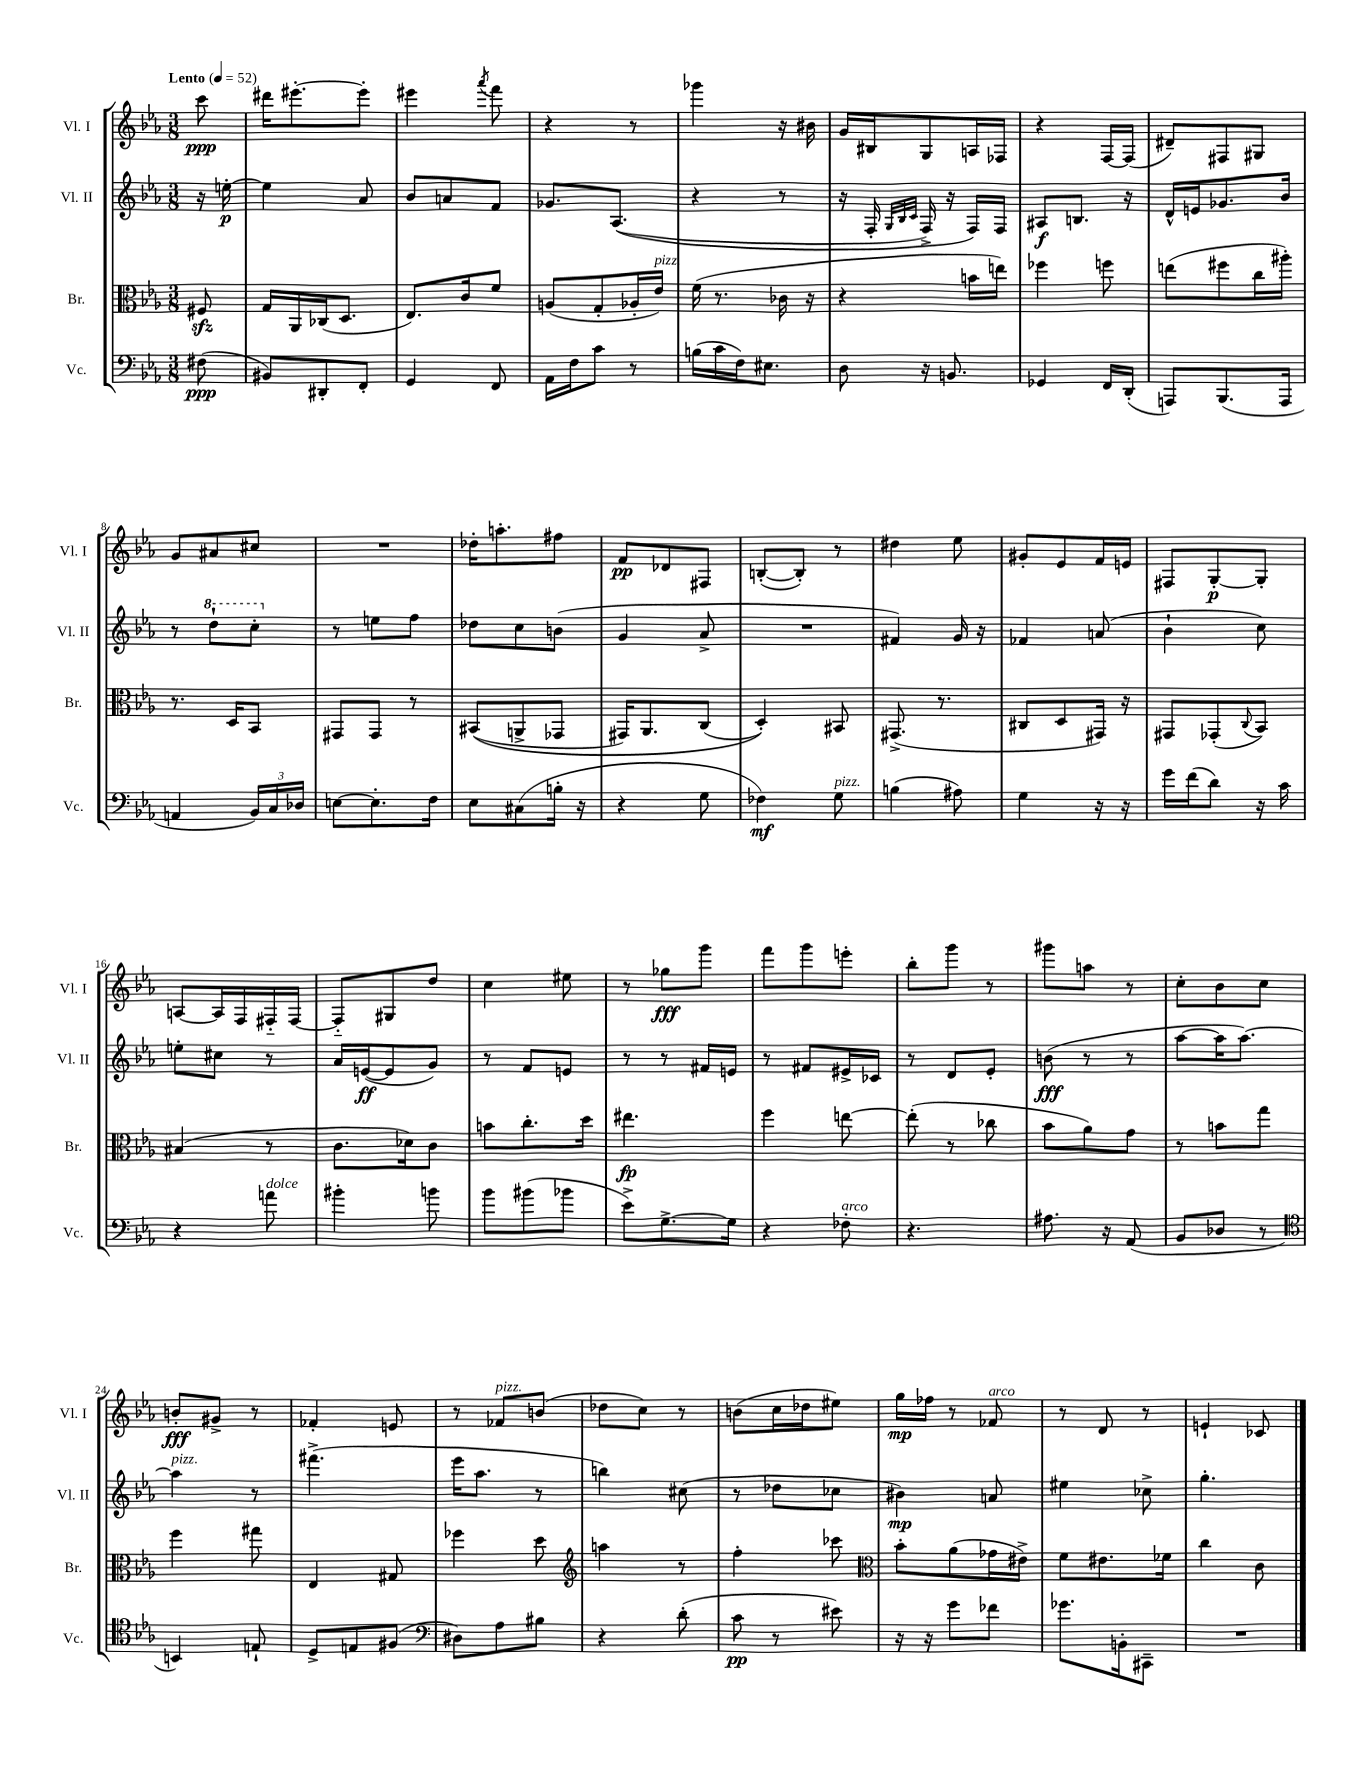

**kern	**dynam	**kern	**dynam	**kern	**dynam	**kern	**dynam
*part4	*part4	*part3	*part3	*part2	*part2	*part1	*part1
*staff4	*staff4	*staff3	*staff3	*staff2	*staff2	*staff1	*staff1
*I"Vc.	*	*I"Br.	*	*I"Vl. II	*	*I"Vl. I	*
*I'Vc.	*	*I'Br.	*	*I'Vl. II	*	*I'Vl. I	*
*clefF4	*	*clefC3	*	*clefG2	*	*clefG2	*
*k[b-e-a-]	*	*k[b-e-a-]	*	*k[b-e-a-]	*	*k[b-e-a-]	*
*M3/8	*	*M3/8	*	*M3/8	*	*M3/8	*
*MM52	*	*MM52	*	*MM52	*	*MM52	*
=	=	=	=	=	=	=	=
!	!	!	!	!	!	!LO:TX:a:B:t=Lento	!
(8F#X\	ppp	8F#Xzz/	.	16r	.	8ccc\	ppp
.	.	.	.	[16een'\	p	.	.
=1	=1	=1	=1	=1	=1	=1	=1
8BB#X/L)	.	16G/LL	.	4ee\]	.	16ddd#X\KL	.
.	.	16AA-/	.	.	.	[8.eee#X'\	.
8DD#X'/	.	(16C-X/J	.	.	.	.	.
.	.	8.D/J	.	.	.	.	.
8FF'/J	.	.	.	8a-/	.	8eee#'\J]	.
=2	=2	=2	=2	=2	=2	=2	=2
4GG/	.	8.E-/L)	.	8b-/L	.	4eee#X\	.
.	.	.	.	8an/	.	.	.
.	.	16c/k	.	.	.	.	.
.	.	.	.	.	.	8qaaa-/	.
8FF/	.	8f/J	.	8f/J	.	8fff\	.
=3	=3	=3	=3	=3	=3	=3	=3
16AA-\LL	.	(8An/L	.	8.g-X/L	.	4r	.
16F\J	.	.	.	.	.	.	.
8c\J	.	8G'/	.	.	.	.	.
.	.	.	.	((8.A-/J	.	.	.
8r	.	16A-X'/L	.	.	.	8r	.
!	!	!LO:TX:a:i:t=pizz.	!	!	!	!	!
.	.	16e-/JJ)	.	.	.	.	.
=4	=4	=4	=4	=4	=4	=4	=4
(16Bn\LL	.	(16f\	.	4r	.	4ggg-X\	.
16c\	.	8.r	.	.	.	.	.
16F\J)	.	.	.	.	.	.	.
8.E#X\J	.	.	.	.	.	.	.
.	.	16c-X\	.	8r	.	16r	.
.	.	16r	.	.	.	16b#X\	.
=5	=5	=5	=5	=5	=5	=5	=5
8D\	.	4r	.	16r	.	16g/LL	.
.	.	.	.	16F'/	.	16B#X/J	.
.	.	.	.	32qqG/LLL	.	.	.
.	.	.	.	32qqB-/	.	.	.
.	.	.	.	32qqc/JJJ	.	.	.
16r	.	.	.	16F^/)	.	8G/	.
8.BBn/	.	.	.	16r	.	.	.
.	.	16bn\LL	.	16F/LL)	.	16An/L	.
.	.	16een\JJ)	.	16F/JJ	.	16F-X/JJ	.
=6	=6	=6	=6	=6	=6	=6	=6
4GG-X/	.	4ff-X\	.	8A#X/L	f	4r	.
.	.	.	.	8.Bn/J	.	.	.
16FF/LL	.	8ffn\	.	.	.	[16F/LL	.
(16DD'/JJ	.	.	.	16r	.	(16F/JJ]	.
=7	=7	=7	=7	=7	=7	=7	=7
8AAAn/L)	.	(8een\L	.	16d^^/LL	.	8d#X~/L)	.
.	.	.	.	16en/J	.	.	.
(8.BBB-/	.	8ff#X\	.	8.g-X/	.	8F#X/	.
.	.	16cc\L	.	.	.	8G#X/J	.
16AAA/Jk	.	16aa#X'\JJ)	.	16b-/Jk	.	.	.
!!LO:LB:g=z
=8	=8	=8	=8	=8	=8	=8	=8
4AAn/	.	8.r	.	8r	.	8g/L	.
*	*	*	*	*8va	*	*	*
.	.	.	.	8ddd`\L	.	8a#X/	.
.	.	16D/KL	.	.	.	.	.
24BB-/LL)	.	8BB-/J	.	8ccc'\J	.	8cc#X/J	.
24C/	.	.	.	.	.	.	.
24D-X/JJ	.	.	.	.	.	.	.
=9	=9	=9	=9	=9	=9	=9	=9
*	*	*	*	*X8va	*	*	*
[8En\L	.	8GG#X/L	.	8r	.	4.r	.
8.E'\]	.	8GG#/J	.	8een\L	.	.	.
.	.	8r	.	8ff\J	.	.	.
16F\Jk	.	.	.	.	.	.	.
=10	=10	=10	=10	=10	=10	=10	=10
8E-\L	.	((8BB#X/L	.	8dd-X\L	.	16dd-X'\KL	.
.	.	.	.	.	.	8.aan'\	.
(8C#X\	.	8AAn^/	.	8cc\	.	.	.
16Bn'\Jk	.	8GG-X/J	.	(8bn\J	.	8ff#X\J	.
16r	.	.	.	.	.	.	.
=11	=11	=11	=11	=11	=11	=11	=11
4r	.	16GG#X/KL)	.	4g/	.	8f/L	pp
.	.	8.AA-/	.	.	.	.	.
.	.	.	.	.	.	8d-X/	.
8G\	.	(8C/J	.	8a-^/	.	8F#X/J	.
=12	=12	=12	=12	=12	=12	=12	=12
4F-X\)	mf	4D'/))	.	4.r	.	([8Bn'/L	.
.	.	.	.	.	.	8B'/J])	.
!LO:TX:a:i:t=pizz.	!	!	!	!	!	!	!
8G\	.	8BB#X/	.	.	.	8r	.
=13	=13	=13	=13	=13	=13	=13	=13
(4Bn\	.	(8.GG#X^/	.	4f#X/)	.	4dd#X\	.
.	.	8.r	.	.	.	.	.
8A#X\)	.	.	.	16g/	.	8ee-\	.
.	.	.	.	16r	.	.	.
=14	=14	=14	=14	=14	=14	=14	=14
4G\	.	8C#X/L	.	4f-X/	.	8g#X'/L	.
.	.	8D/	.	.	.	8e-/	.
16r	.	16GG#X/Jk)	.	(8an/	.	16f/L	.
16r	.	16r	.	.	.	16en/JJ	.
=15	=15	=15	=15	=15	=15	=15	=15
16g\LL	.	8GG#X/L	.	4b-`\	.	8F#X/L	.
(16f\J	.	.	.	.	.	.	.
8d\J)	.	(8GG-X'/	.	.	.	[8G'/	p
.	.	8qqC/	.	.	.	.	.
16r	.	8BB-/J)	.	8cc\)	.	8G'/J]	.
16c\	.	.	.	.	.	.	.
!!LO:LB:g=z
=16	=16	=16	=16	=16	=16	=16	=16
4r	.	(4B#X/	.	8een'\L	.	[8An/L	.
.	.	.	.	8cc#X\J	.	16A/L]	.
.	.	.	.	.	.	16F/	.
!LO:TX:a:i:t=dolce	!	!	!	!	!	!	!
8an\	.	8r	.	8r	.	16F#X/	.
.	.	.	.	.	.	[16F#/JJ	.
=17	=17	=17	=17	=17	=17	=17	=17
4b#X'\	.	8.c\L	.	16a-/LL	.	8F#/L]	.
.	.	.	.	([16en/J	ff	.	.
.	.	.	.	8e/]	.	8G#X/	.
.	.	16d-X\k)	.	.	.	.	.
8bn\	.	8c\J	.	8g/J)	.	8dd/J	.
=18	=18	=18	=18	=18	=18	=18	=18
8b-\L	.	8bn\L	.	8r	.	4cc\	.
(8b#X\	.	8.cc'\	.	8f/L	.	.	.
8b-X\J	.	.	.	8en/J	.	8ee#X\	.
.	.	16dd\Jk	.	.	.	.	.
=19	=19	=19	=19	=19	=19	=19	=19
8e-^\L)	.	4.ee#X\	fp	8r	.	8r	.
[8.G^\	.	.	.	8r	.	8gg-X\L	fff
.	.	.	.	16f#X/LL	.	8ggg\J	.
16G\Jk]	.	.	.	16en/JJ	.	.	.
=20	=20	=20	=20	=20	=20	=20	=20
4r	.	4ff\	.	8r	.	8fff\L	.
.	.	.	.	8f#X/L	.	8ggg\	.
!LO:TX:a:i:t=arco	!	!	!	!	!	!	!
8F-X'\	.	[8een\	.	16e#X^/L	.	8eeen'\J	.
.	.	.	.	16c-X/JJ	.	.	.
=21	=21	=21	=21	=21	=21	=21	=21
4.r	.	(8ee'\]	.	8r	.	8bb-'\L	.
.	.	8r	.	8d/L	.	8ggg\J	.
.	.	8cc-X\	.	8e-'/J	.	8r	.
=22	=22	=22	=22	=22	=22	=22	=22
8.A#X\	.	8b-\L	.	(8bn\	fff	8ggg#X\L	.
.	.	8a-\)	.	8r	.	8aan\J	.
16r	.	.	.	.	.	.	.
(8AA-/	.	8g\J	.	8r	.	8r	.
=23	=23	=23	=23	=23	=23	=23	=23
8BB-/L	.	8r	.	[8aa-\L	.	8cc'\L	.
8D-X/J	.	8bn\L	.	16aa-\K]	.	8b-\	.
.	.	.	.	[8.aa-\J)	.	.	.
8r	.	8gg\J	.	.	.	8cc\J	.
!!LO:LB:g=z
=24	=24	=24	=24	=24	=24	=24	=24
*clefC4	*	*	*	*	*	*	*
!	!	!	!	!LO:TX:a:i:t=pizz.	!	!	!
4BBn/)	.	4ff\	.	4aa-\]	.	8bn'/L	fff
.	.	.	.	.	.	8g#X^/J	.
8En`/	.	8gg#X\	.	8r	.	8r	.
=25	=25	=25	=25	=25	=25	=25	=25
8D^/L	.	4E-/	.	(4.fff#X^\	.	4f-X'/	.
8En/	.	.	.	.	.	.	.
(8F#X/J	.	8G#X/	.	.	.	8en/	.
=26	=26	=26	=26	=26	=26	=26	=26
*clefF4	*	*	*	*	*	*	*
8D#X\L)	.	4ff-X\	.	16eee-\KL	.	8r	.
.	.	.	.	8.aa-\J	.	.	.
!	!	!	!	!	!	!LO:TX:a:i:t=pizz.	!
8A-\	.	.	.	.	.	8f-X/L	.
8B#X\J	.	8dd\	.	8r	.	(8bn/J	.
=27	=27	=27	=27	=27	=27	=27	=27
*	*	*clefG2	*	*	*	*	*
4r	.	4aan\	.	4bbn\)	.	8dd-X\L	.
.	.	.	.	.	.	8cc\J)	.
(8d'\	.	8r	.	(8cc#X\	.	8r	.
=28	=28	=28	=28	=28	=28	=28	=28
8c\	pp	4ff'\	.	8r	.	(8bn\L	.
8r	.	.	.	8dd-X\L	.	16cc\L	.
.	.	.	.	.	.	16dd-X\J	.
8e#X\)	.	8ccc-X\	.	8cc-X\J	.	8ee#X\J)	.
=29	=29	=29	=29	=29	=29	=29	=29
*	*	*clefC3	*	*	*	*	*
16r	.	8b-'\L	.	4b#X\)	mp	16gg\LL	mp
16r	.	.	.	.	.	16ff-X\JJ	.
8g\L	.	(8a-\	.	.	.	8r	.
!	!	!	!	!	!	!LO:TX:a:i:t=arco	!
8f-X\J	.	16g-X\L	.	8an/	.	8f-X/	.
.	.	16e#X^\JJ)	.	.	.	.	.
=30	=30	=30	=30	=30	=30	=30	=30
8.g-X\L	.	8f\L	.	4ee#X\	.	8r	.
.	.	8.e#X\	.	.	.	8d/	.
16BBn'\k	.	.	.	.	.	.	.
8CC#X~\J	.	.	.	8cc-X^\	.	8r	.
.	.	16f-X\Jk	.	.	.	.	.
=31	=31	=31	=31	=31	=31	=31	=31
4.r	.	4cc\	.	4.gg'\	.	4en`/	.
.	.	8c\	.	.	.	8c-X/	.
==	==	==	==	==	==	==	==
*-	*-	*-	*-	*-	*-	*-	*-
